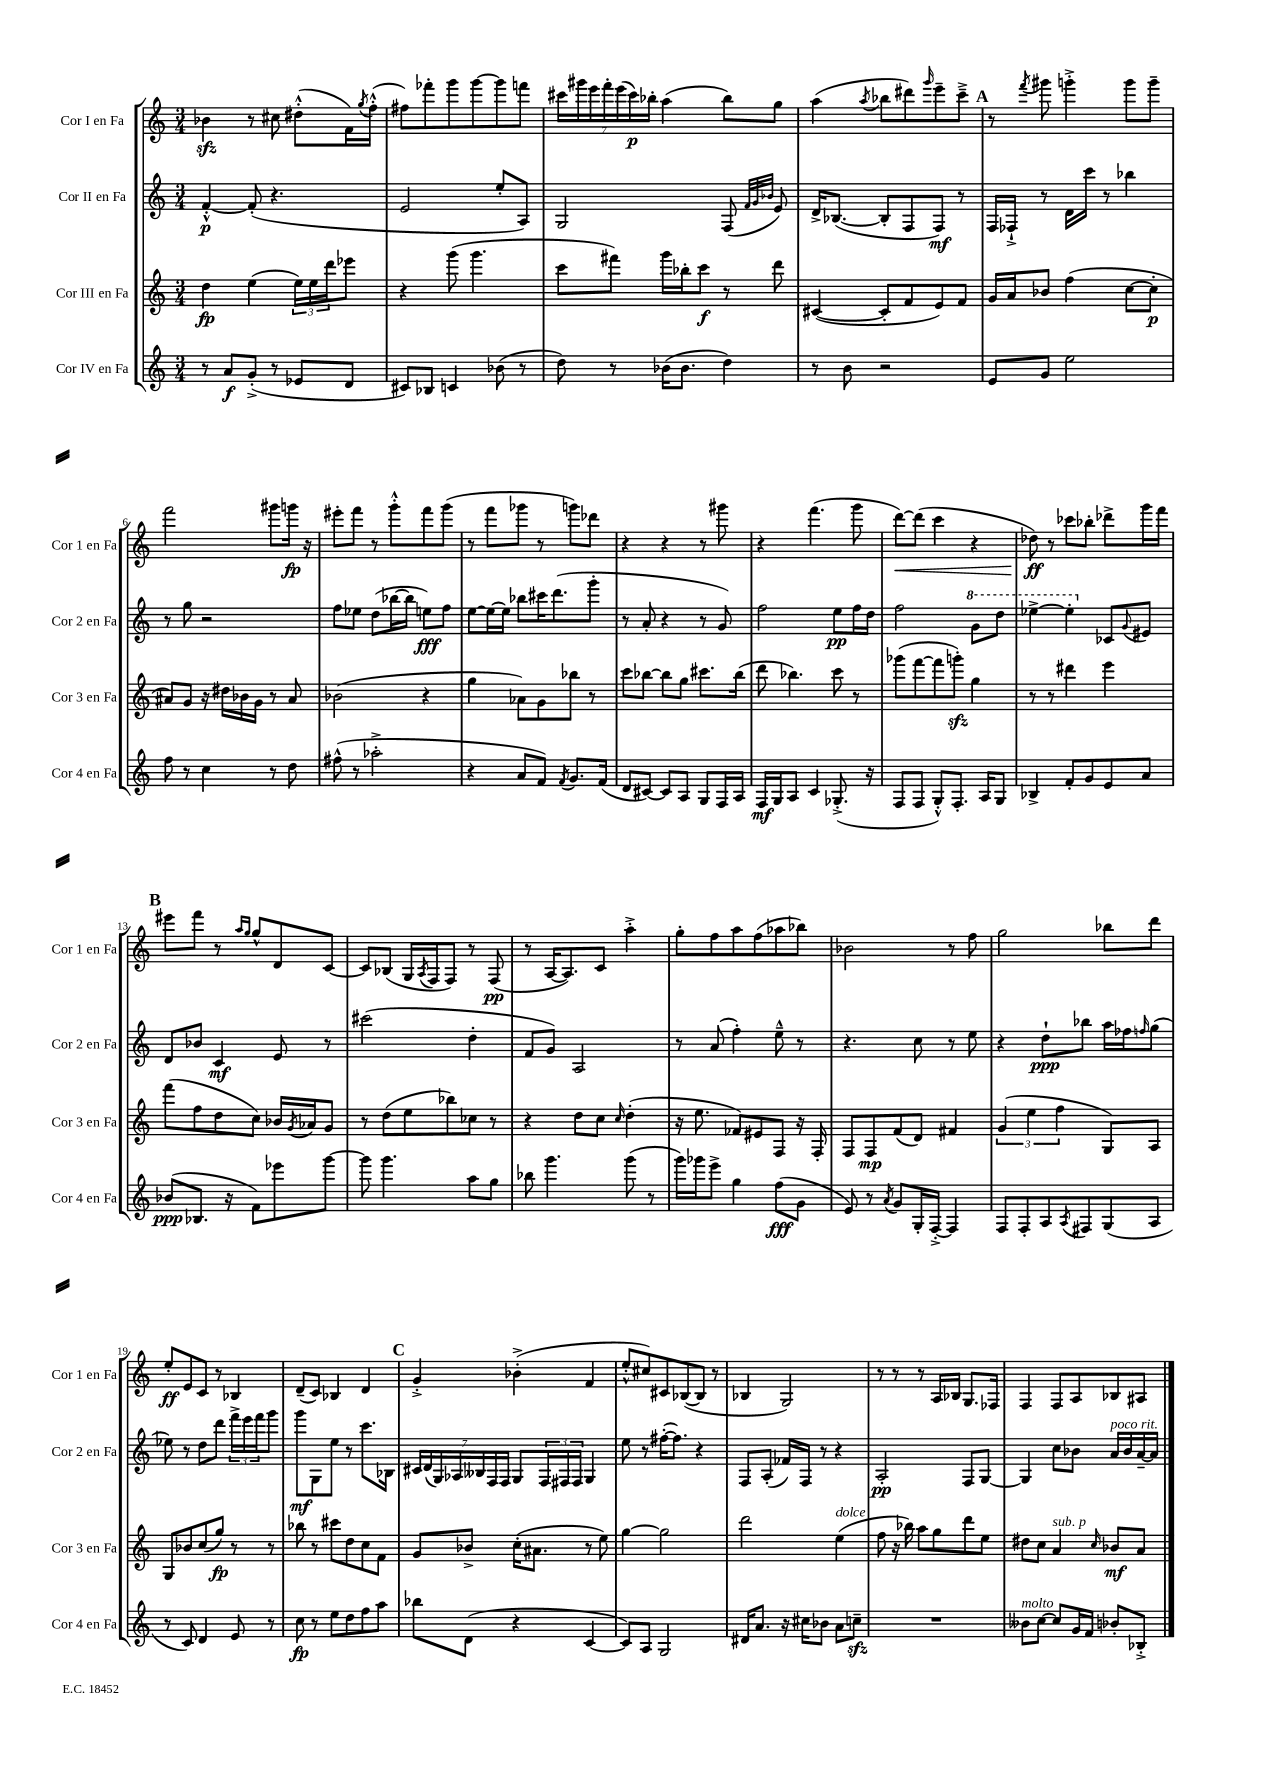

**kern	**kern	**kern	**kern
*staff4	*staff3	*staff2	*staff1
*clefG2	*clefG2	*clefG2	*clefG2
*k[]	*k[]	*k[]	*k[]
*M3/4	*M3/4	*M3/4	*M3/4
8r	4dd\	[4f'^^/	4b-\
8a/L	.	.	.
(8g'^/J	(4ee\	(8f'/]	8r
8r	.	4.r	8cc#\
8e-/L	24ee\LL)	.	(8dd#'^^\L
.	24ee\	.	.
.	24ddd\J	.	.
8d/J	8eee-\J	.	16f\L)
.	.	.	8qgg/
.	.	.	(16ff'^^\JJ
=	=	=	=
8c#/L)	4r	2e/	8ff#\L)
8B-/J	.	.	8fff-'\
4c/	(8ggg\	.	8ggg\
.	4.ggg\	.	[8ggg\
(8b-\	.	8ee'/L	8ggg\]
8r	.	8A/J)	8fff\J
=	=	=	=
8dd\)	8ccc\L	2G/	28ccc#\LL
.	.	.	28ggg#\
.	.	.	28eee\
.	.	.	28fff'\
8r	8fff#\J)	.	.
.	.	.	(28eee\
.	.	.	28ccc#\)
.	.	.	28bb-'\JJ
(16b-\LK	16ggg\LL	.	(4aa\
8.b-\J	16bb-'\J	.	.
.	8ccc\J	.	.
4dd\)	8r	(8F/	8bb-\L)
.	.	32qqf/LLL	.
.	.	32qqg/	.
.	.	32qqb-/JJJ	.
.	8ddd\	8e/)	8gg\J
=	=	=	=
8r	([4c#/	16d^/LK	(4aa\
.	.	([8.B-/J	.
8b\	.	.	.
.	.	.	8qaa/
2r	8c#'/]L	8B-'/]L	8bb-\L
.	8f/	8F/	8ddd#\)
.	.	.	16qqggg/
.	8e/)	8F/J)	8eee~\
.	8f/J	8r	8ccc~^\J
=	=	=	=
8e/L	16g/LL	16F/LL	8r
.	16a/J	16F-`^/JJ	.
.	.	.	8qfff/
8g/J	8b-/J	8r	8ggg#\
2ee\	(4ff\	16d\LL	4ggg'^\
.	.	16ccc\JJ	.
.	.	8r	.
.	[8cc\L	4bb-\	8ggg\L
.	8cc'\]J	.	8ggg~\J
=	=	=	=
8ff\	8a#/L)	8r	2fff\
8r	8g/J	8gg\	.
4cc\	16r	2r	.
.	16dd#\LL	.	.
.	16b-\	.	.
.	16g\JJ	.	.
8r	8r	.	8ggg#\L
8dd\	8a#/	.	16ggg\Jk
.	.	.	16r
=	=	=	=
(8ff#^^\	(2b-\	8ff\L	8eee#'\L
8r	.	8ee-\J	8fff\J
2aa-'^\	.	(8dd\L	8r
.	.	[16bb-\L	8ggg'^^\L
.	.	16bb-\]JJ	.
.	4r	8ee\L)	8fff\
.	.	8ff\J	(8ggg\J
=	=	=	=
4r	4gg\	[8ee\L	8r
.	.	16ee\_L	8fff\L
.	.	16ee\]JJ	.
8a/L	8a-\L)	8bb-\L	8ggg-\J
8f/J)	8g\	16ccc#\K	8r
.	.	(8.ddd\	.
8qf/	.	.	.
8.g/L	8bb-\J	.	8ggg\L)
.	8r	8ggg'\J	8ddd-\J
(16f/Jk	.	.	.
=	=	=	=
8d/L	8ccc\L	8r	4r
[8c#/J)	[8bb-\J	8a'/	.
8c#/]L	8bb-\]L	4r	4r
8A/J	8gg\J	.	.
8G/L	8.ccc#\L	8r	8r
16F/L	.	8g/)	8ggg#\
16A/JJ	(16bb-\Jk	.	.
=	=	=	=
16F/LL	8ddd\	2ff\	4r
16G/J	.	.	.
8A/J	4.bb-\)	.	.
4c/	.	.	(4.fff\
(8.G-'^/	8ccc\	8ee\L	.
.	8r	16ff\L	8ggg\
16r	.	16dd\JJ	.
=	=	=	=
8F/L	(8ggg-\L	2ff\	[8ddd\L)
8F/J	[8fff\	.	(8ddd\]J
8G'^^/L)	8fff\]	.	4ccc\
8.F'/J	8ggg'\J)	.	.
.	4gg\	8gg\L	4r
16A/LK	.	.	.
8G/J	.	8ddd\J	.
=	=	=	=
4B-^/	8r	[4eee-^\	8dd-\)
.	8r	.	8r
8f'/L	4ddd#\	4eee-'\]	8ccc-\L
8g/	.	.	8bb-'\J
8e/	4eee\	8c-/L	8ddd-^\L
.	.	8qqg/	.
8a/J	.	8e#/J	16ggg\L
.	.	.	16fff\JJ
=	=	=	=
(8b-/L	(8fff\L	8d/L	8eee#\L
8.B-/J	8ff\	8b-/J	8fff\J
.	8dd\	4c/	8r
16r	.	.	.
.	.	.	16qqaa/LL
.	.	.	16qqgg/JJ
8f\L)	8cc\J)	.	8gg^^/L
8eee-\	16b-/LL	8e/	8d/
.	8qg/	.	.
.	16a-/J	.	.
[8ggg\J	8g/J	8r	[8c/J
=	=	=	=
8ggg\]	8r	(2ccc#\	8c/]L
4.ggg\	(8dd\L	.	(8B-/J
.	8ee\	.	16G/LL
.	.	.	8qA/
.	.	.	16F/J
.	8bb-\)	.	8F/J)
8aa\L	8cc-\J	4dd'\	8r
8gg\J	8r	.	(8F/
=	=	=	=
8bb-\	4r	8f/L	8r
4.ggg\	.	8g/J)	[16A/LK
.	.	.	8.A/])
.	8dd\L	2A/	.
.	8cc\J	.	8c/J
.	16qqcc/	.	.
(8ggg\	(4dd'\	.	4aa'^\
8r	.	.	.
=	=	=	=
16ggg\LL)	16r	8r	8gg'\L
16ggg-\J	8.ee\	.	.
8eee^\J	.	(8a/	8ff\
4gg\	8f-/L)	4ff'\)	8aa\
.	8e#/	.	(8ff\
(8ff\L	8F/J	8ee~^^\	8aa-\
8g\J	16r	8r	8bb-\J)
.	16F'/	.	.
=	=	=	=
8e/)	8F/L	4.r	2b-\
8r	8F/	.	.
8qa/	.	.	.
8g/L	(8f/	.	.
16G'/L	8d/J)	8cc\	.
[16F'^/JJ	.	.	.
4F/]	4f#/	8r	8r
.	.	8ee\	8ff\
=	=	=	=
8F/L	(6g/	4r	2gg\
8F'/	.	.	.
.	6ee\	.	.
8A/	.	8dd`\L	.
.	6ff\	.	.
8qA/	.	.	.
8F#/	.	8bb-\J	.
(8G/	8G/L)	16aa\LL	8bb-\L
.	.	16ff-\J	.
.	.	16qqff/	.
8A/J	8A/J	(8gg\J	8ddd\J
=	=	=	=
8r	8G/L	8ee-\)	8ee'/L
8c/)	8b-/	8r	8e/
4d/	(8cc/	8dd\L	8c/J
.	8gg/J)	8ddd\J	8r
8e/	8r	24fff^\LL	4B-/
.	.	24eee\	.
.	.	24fff\J	.
8r	8r	8ggg\J	.
=	=	=	=
8cc\	8bb-\	8ggg\L	(8d~/L
8r	8r	8G\	8c/J)
8ee\L	8ccc#\L	8ee\J	4B-/
8dd\	8dd\	8r	.
8ff\	8cc\	8.ccc\L	4d/
8aa\J	8f\J	.	.
.	.	16B-\Jk	.
=	=	=	=
8bb-\L	8g/L	28c#/LL	4g'^/
.	.	(28d/	.
.	.	28G/)	.
.	.	28A-/	.
(8d\J	8b-^/J	.	.
.	.	28B--/	.
.	.	28F/	.
.	.	28F/JJ	.
4r	(16cc'\LK	8G/L	(4b-'^\
.	8.a#\J	.	.
.	.	24F/L	.
.	.	24F#/	.
.	.	24F#/JJ	.
[4c/	8r	4G/	4f/
.	8ee\)	.	.
=	=	=	=
8c/]L)	[4gg\	8ee\	8ee'^^/L
8A/J	.	8r	8cc#/)
2G/	2gg\]	([16ff#'\LK	8c#/
.	.	8.ff#\]J)	.
.	.	.	([8B-/
.	.	4r	8B-/]J
.	.	.	8r
=	=	=	=
16d#/LK	2ddd\	8F/L	4B-/
8.a/J	.	.	.
.	.	(8A'/J	.
16r	.	16f-/LL)	2G/)
16cc#\LK	.	16F/JJ	.
8b-\J	.	8r	.
8a\L	(4ee\	4r	.
8cc~\J	.	.	.
=	=	=	=
2.r	8ff\	2A'/	8r
.	16r	.	8r
.	16bb-\)	.	.
.	8aa\L	.	8r
.	8gg\	.	16A/LL
.	.	.	16B-/JJ
.	8ddd\	8F/L	8.G/L
.	8ee\J	[8G/J	.
.	.	.	16F-/Jk
=	=	=	=
8b--\L	8dd#\L	4G/]	4F/
[8cc\J	8cc\J	.	.
8cc/]L	4a/	8cc\L	8F/L
16g/L	.	8b-\J	8A/
16f/JJ	.	.	.
.	16qqcc/	.	.
8b-'/L	8b-/L	16a/LL	8B-/
.	.	16b-/	.
8B-'^/J	8a/J	[16a~/	8A#/J
.	.	16a/]JJ	.
==	==	==	==
*-	*-	*-	*-
